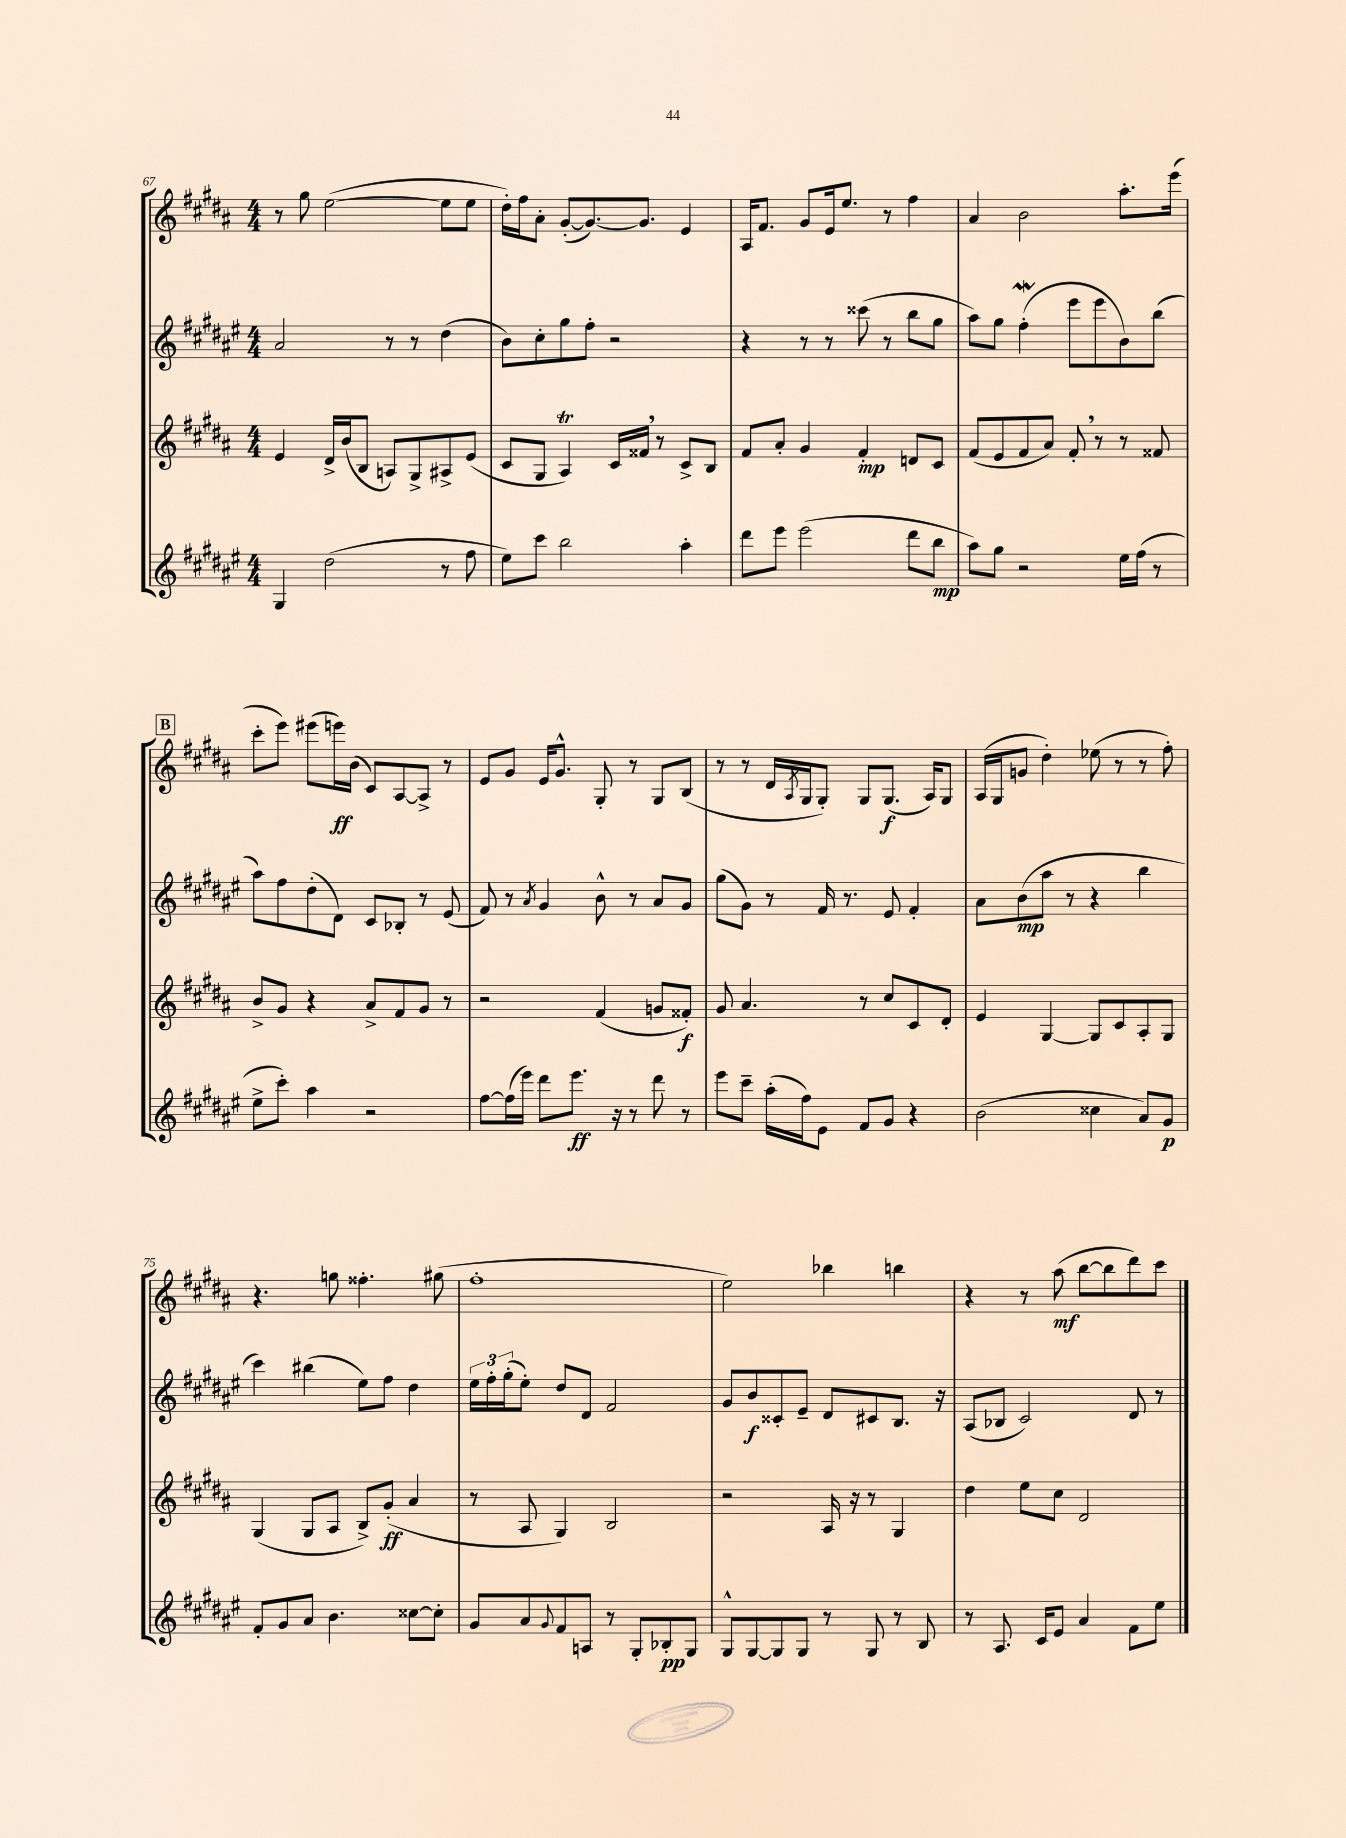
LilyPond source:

<<
\new StaffGroup <<
\new Staff = "s0" {
    \clef treble \key b \major \numericTimeSignature \time 4/4
    r8 gis''8 e''2~( e''8 e''8 |
    dis''16-.) fis''16 ais'8-. gis'8~-.( gis'8.~) gis'8. e'4 |
    ais16 fis'8. gis'8 e'16 e''8. r8 fis''4 |
    ais'4 b'2 ais''8.-. e'''16( |
    \mark \markup { \box "B" } cis'''8-. e'''8) eis'''8( e'''16\ff) b'16( cis'8) ais8~ ais8-> r8 |
    e'8 gis'8 e'16 gis'8.-^ gis8-. r8 gis8 b8( |
    r8 r8 dis'16 \acciaccatura { ais8 } gis16 gis8-.) gis8 gis8.\f( ais16) gis8 |
    ais16( gis16 g'8 dis''4-.) ees''8( r8 r8 fis''8-.) |
    r4. g''8 fisis''4.-. gis''8( |
    fis''1-. |
    e''2) bes''4 b''4 |
    r4 r8 ais''8\mf( b''8~ b''8 dis'''8) cis'''8 \bar "|." |
}
\new Staff = "s1" {
    \clef treble \key fis \major \numericTimeSignature \time 4/4
    ais'2 r8 r8 dis''4( |
    b'8) cis''8-. gis''8 fis''8-. r2 |
    r4 r8 r8 cisis'''8( r8 b''8 gis''8 |
    ais''8) gis''8 fis''4-.\mordent( eis'''8 eis'''8 b'8) b''8( |
    \mark \markup { \box "B" } ais''8) fis''8 dis''8-.( dis'8) cis'8 bes8-. r8 eis'8( |
    fis'8) r8 \acciaccatura { ais'8 } gis'4 b'8-^ r8 ais'8 gis'8 |
    gis''8( gis'8) r8 fis'16 r8. eis'8 fis'4-. |
    ais'8 b'8\mp( ais''8 r8 r4 b''4 |
    cis'''4) bis''4( eis''8) fis''8 dis''4 |
    \tuplet 3/2 { eis''16 fis''16-. gis''16-.( } eis''8-.) dis''8 dis'8 fis'2 |
    gis'8 b'8\f cisis'8-. eis'8-- dis'8 cis'8 b8. r16 |
    ais8( bes8 cis'2) dis'8 r8 \bar "|." |
}
\new Staff = "s2" {
    \clef treble \key b \major \numericTimeSignature \time 4/4
    e'4 dis'16-> b'16( b8 a8) gis8-> ais8-> e'8( |
    cis'8 gis8 ais4\trill) cis'16 fisis'16 \breathe r8 cis'8-> b8 |
    fis'8 ais'8-. gis'4 fis'4-.\mp d'8 cis'8 |
    fis'8( e'8 fis'8 ais'8) fis'8-. \breathe r8 r8 fisis'8 |
    \mark \markup { \box "B" } b'8-> gis'8 r4 ais'8-> fis'8 gis'8 r8 |
    r2 fis'4( g'8 fisis'8-.\f) |
    gis'8 ais'4. r8 cis''8 cis'8 dis'8-. |
    e'4 gis4~ gis8 cis'8 ais8-. gis8 |
    gis4( gis8 ais8 b8->) gis'8-.\ff( ais'4 |
    r8 ais8 gis4) b2 |
    r2 ais16 r16 r8 gis4 |
    dis''4 e''8 cis''8 dis'2 \bar "|." |
}
\new Staff = "s3" {
    \clef treble \key fis \major \numericTimeSignature \time 4/4
    gis4 dis''2( r8 fis''8 |
    eis''8) cis'''8 b''2 ais''4-. |
    dis'''8 eis'''8 eis'''2( dis'''8 b''8\mp |
    ais''8) gis''8 r2 eis''16 fis''16( r8 |
    \mark \markup { \box "B" } eis''8-> cis'''8-.) ais''4 r2 |
    fis''8~ fis''16( eis'''16) dis'''8 eis'''8.\ff r16 r8 dis'''8 r8 |
    eis'''8 cis'''8-- ais''16-.( fis''16) eis'8 fis'8 gis'8 r4 |
    b'2( cisis''4 ais'8) gis'8\p |
    fis'8-. gis'8 ais'8 b'4. cisis''8~ cisis''8-. |
    gis'8 ais'8 \appoggiatura { gis'8 } fis'8 a8 r8 gis8-. bes8-.\pp gis8 |
    gis8-^ gis8~ gis8 gis8 r8 gis8 r8 b8 |
    r8 ais8. cis'16 eis'8 ais'4 fis'8 eis''8 \bar "|." |
}
>>
>>
\layout { \context { \Score currentBarNumber = #67 } }
